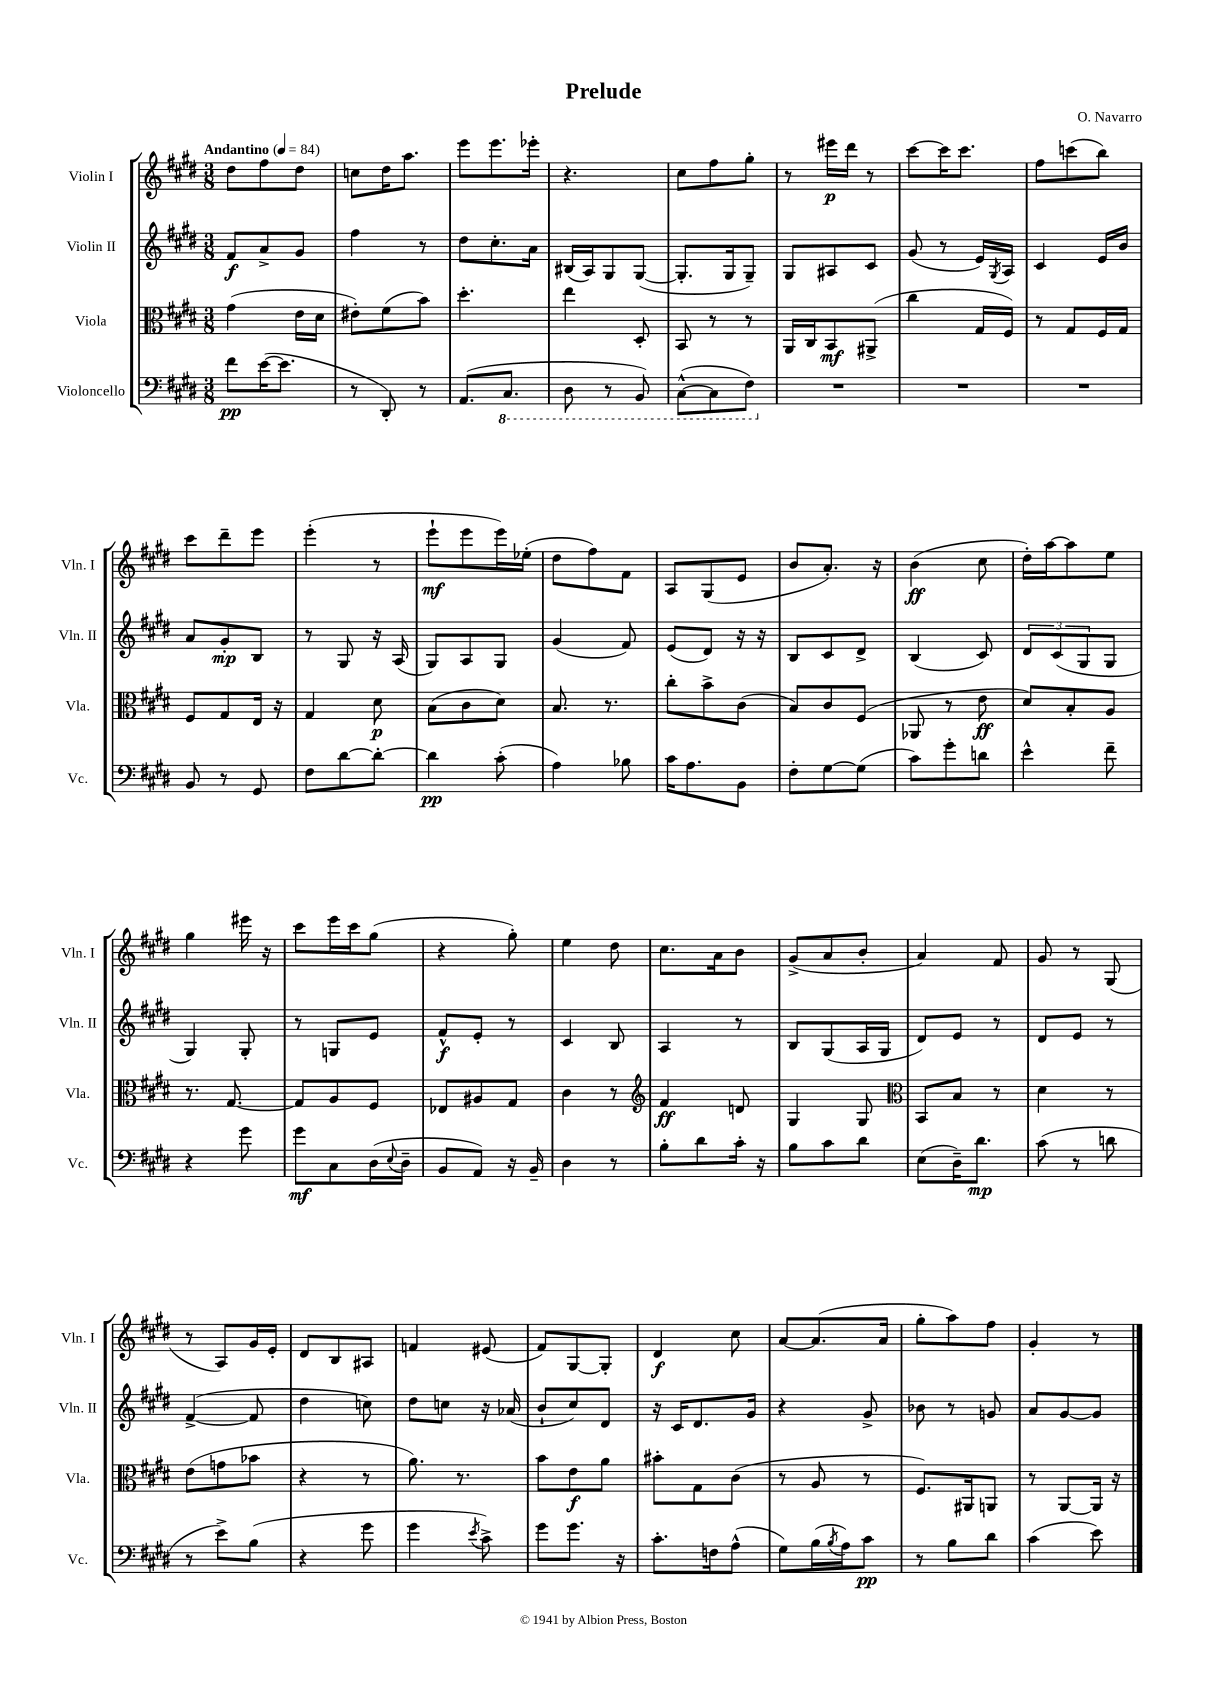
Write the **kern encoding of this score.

**kern	**dynam	**kern	**dynam	**kern	**dynam	**kern	**dynam
*part4	*part4	*part3	*part3	*part2	*part2	*part1	*part1
*staff4	*staff4	*staff3	*staff3	*staff2	*staff2	*staff1	*staff1
*I"Violoncello	*	*I"Viola	*	*I"Violin II	*	*I"Violin I	*
*I'Vc.	*	*I'Vla.	*	*I'Vln. II	*	*I'Vln. I	*
*clefF4	*	*clefC3	*	*clefG2	*	*clefG2	*
*k[f#c#g#d#]	*	*k[f#c#g#d#]	*	*k[f#c#g#d#]	*	*k[f#c#g#d#]	*
*M3/8	*	*M3/8	*	*M3/8	*	*M3/8	*
*MM84	*	*MM84	*	*MM84	*	*MM84	*
=1	=1	=1	=1	=1	=1	=1	=1
!	!	!	!	!	!	!LO:TX:a:B:t=Andantino	!
8f#\L	pp	(4g#\	.	8f#/L	f	8dd#\L	.
([16e\K	.	.	.	8a^/	.	8ff#\	.
8.e\J]	.	.	.	.	.	.	.
.	.	16e\LL	.	8g#/J	.	8dd#\J	.
.	.	16d#\JJ	.	.	.	.	.
=2	=2	=2	=2	=2	=2	=2	=2
8r	.	8e#X'\L)	.	4ff#\	.	8ccn\L	.
8DD#'/)	.	(8f#\	.	.	.	16dd#\K	.
.	.	.	.	.	.	8.aa\J	.
8r	.	8b\J)	.	8r	.	.	.
=3	=3	=3	=3	=3	=3	=3	=3
(8.AA/L	.	4.dd#'\	.	8dd#\L	.	8eee\L	.
.	.	.	.	8.cc#'\	.	8.eee\	.
*8ba	*	*	*	*	*	*	*
8.CC#/J	.	.	.	.	.	.	.
.	.	.	.	16a\Jk	.	16eee-X'\Jk	.
=4	=4	=4	=4	=4	=4	=4	=4
8DD#\	.	4ee\	.	(16B#X/LL	.	4.r	.
.	.	.	.	16A/J)	.	.	.
8r	.	.	.	8G#/	.	.	.
8BBB/)	.	8D#'/	.	([8G#/J	.	.	.
=5	=5	=5	=5	=5	=5	=5	=5
([8CC#^^\L	.	8BB/	.	8.G#'/L]	.	8cc#\L	.
8CC#\]	.	8r	.	.	.	8ff#\	.
.	.	.	.	16G#/k	.	.	.
8FF#\J)	.	8r	.	8G#~/J)	.	8gg#'\J	.
=6	=6	=6	=6	=6	=6	=6	=6
*X8ba	*	*	*	*	*	*	*
4.r	.	16AA/LL	.	8G#/L	.	8r	.
.	.	16C#/J	.	.	.	.	.
.	.	8BB/	mf	8A#X/	.	16eee#X\LL	p
.	.	.	.	.	.	16ddd#\JJ	.
.	.	(8AA#X^/J	.	8c#/J	.	8r	.
=7	=7	=7	=7	=7	=7	=7	=7
4.r	.	4cc#\	.	(8g#/	.	[8ccc#\L	.
.	.	.	.	8r	.	16ccc#\K]	.
.	.	.	.	.	.	8.ccc#\J	.
.	.	16G#/LL	.	16e/LL)	.	.	.
.	.	.	.	8qG#/	.	.	.
.	.	16F#/JJ)	.	16A/JJ	.	.	.
=8	=8	=8	=8	=8	=8	=8	=8
4.r	.	8r	.	4c#/	.	8ff#\L	.
.	.	8G#/L	.	.	.	(8cccn\	.
.	.	16F#/L	.	16e/LL	.	8bb\J)	.
.	.	16G#/JJ	.	16b/JJ	.	.	.
!!LO:LB:g=z
=9	=9	=9	=9	=9	=9	=9	=9
8BB/	.	8F#/L	.	8a/L	.	8ccc#\L	.
8r	.	8G#/	.	8g#'/	mp	8ddd#~\	.
8GG#/	.	16E/Jk	.	8B/J	.	8eee\J	.
.	.	16r	.	.	.	.	.
=10	=10	=10	=10	=10	=10	=10	=10
8F#\L	.	4G#/	.	8r	.	(4eee'\	.
[8d#\	.	.	.	8G#/	.	.	.
8d#'\J_	.	8d#\	p	16r	.	8r	.
.	.	.	.	(16A/	.	.	.
=11	=11	=11	=11	=11	=11	=11	=11
4d#\]	pp	(8B\L	.	8G#/L)	.	8eee`\L	mf
.	.	8c#\	.	8A/	.	8eee\	.
(8c#'\	.	8d#\J)	.	8G#/J	.	16eee\L)	.
.	.	.	.	.	.	(16ee-X'\JJ	.
=12	=12	=12	=12	=12	=12	=12	=12
4A\)	.	8.B/	.	(4g#/	.	8dd#\L	.
.	.	.	.	.	.	8ff#\)	.
.	.	8.r	.	.	.	.	.
8B-X\	.	.	.	8f#/)	.	8f#\J	.
=13	=13	=13	=13	=13	=13	=13	=13
16c#\KL	.	8cc#'\L	.	(8e/L	.	8A/L	.
8.A\	.	.	.	.	.	.	.
.	.	8b^\	.	8d#/J)	.	(8G#/	.
8BB\J	.	(8c#\J	.	16r	.	8e/J	.
.	.	.	.	16r	.	.	.
=14	=14	=14	=14	=14	=14	=14	=14
8F#'\L	.	8B/L)	.	8B/L	.	8b/L	.
[8G#\	.	8c#/	.	8c#/	.	8.a'/J)	.
(8G#\J]	.	(8F#/J	.	8d#^/J	.	.	.
.	.	.	.	.	.	16r	.
=15	=15	=15	=15	=15	=15	=15	=15
8c#\L)	.	8AA-X/	.	(4B/	.	(4b\	ff
8g#'\	.	8r	.	.	.	.	.
8dn\J	.	8e\	ff	8c#/)	.	8cc#\	.
=16	=16	=16	=16	=16	=16	=16	=16
4e^^\	.	8d#/L)	.	12d#/L	.	16dd#'\LL)	.
.	.	.	.	.	.	[16aa\J	.
.	.	.	.	(12c#/	.	.	.
.	.	8B'/	.	.	.	8aa\]	.
.	.	.	.	12G#/	.	.	.
8f#~\	.	8A/J	.	8G#/J	.	8ee\J	.
!!LO:LB:g=z
=17	=17	=17	=17	=17	=17	=17	=17
4r	.	8.r	.	4G#/)	.	4gg#\	.
.	.	[8.G#/	.	.	.	.	.
8g#\	.	.	.	8G#'/	.	16eee#X\	.
.	.	.	.	.	.	16r	.
=18	=18	=18	=18	=18	=18	=18	=18
8g#\L	mf	8G#/L]	.	8r	.	8ccc#\L	.
8C#\	.	8A/	.	8Gn/L	.	16eee\L	.
.	.	.	.	.	.	16ccc#\J	.
(16D#\L	.	8F#/J	.	8e/J	.	(8gg#\J	.
8qqE/	.	.	.	.	.	.	.
16D#~\JJ	.	.	.	.	.	.	.
=19	=19	=19	=19	=19	=19	=19	=19
8BB/L	.	8E-X/L	.	8f#^^/L	f	4r	.
8AA/J)	.	8A#X/	.	8e'/J	.	.	.
16r	.	8G#/J	.	8r	.	8gg#'\)	.
16BB~/	.	.	.	.	.	.	.
=20	=20	=20	=20	=20	=20	=20	=20
4D#\	.	4c#\	.	4c#/	.	4ee\	.
8r	.	8r	.	8B/	.	8dd#\	.
=21	=21	=21	=21	=21	=21	=21	=21
*	*	*clefG2	*	*	*	*	*
8B'\L	.	4f#/	ff	4A/	.	8.cc#\L	.
8d#\	.	.	.	.	.	.	.
.	.	.	.	.	.	16a\k	.
16c#'\Jk	.	8dn/	.	8r	.	8b\J	.
16r	.	.	.	.	.	.	.
=22	=22	=22	=22	=22	=22	=22	=22
8B\L	.	4G#/	.	8B/L	.	(8g#^/L	.
8c#\	.	.	.	(8G#/	.	8a/	.
8d#\J	.	8G#/	.	16A/L	.	8b'/J	.
.	.	.	.	16G#/JJ	.	.	.
=23	=23	=23	=23	=23	=23	=23	=23
*	*	*clefC3	*	*	*	*	*
(8E\L	.	8BB/L	.	8d#/L)	.	4a/)	.
16D#~\K)	.	8B/J	.	8e/J	.	.	.
8.d#\J	mp	.	.	.	.	.	.
.	.	8r	.	8r	.	8f#/	.
=24	=24	=24	=24	=24	=24	=24	=24
(8c#\	.	4d#\	.	8d#/L	.	8g#/	.
8r	.	.	.	8e/J	.	8r	.
8dn\	.	8r	.	8r	.	(8G#/	.
!!LO:LB:g=z
=25	=25	=25	=25	=25	=25	=25	=25
8r	.	(8e\L	.	([4f#^/	.	8r	.
8e^\L)	.	8gn\	.	.	.	8A/L)	.
(8B\J	.	8b-X\J	.	8f#/]	.	16g#/L	.
.	.	.	.	.	.	16e'/JJ	.
=26	=26	=26	=26	=26	=26	=26	=26
4r	.	4r	.	4dd#\	.	8d#/L	.
.	.	.	.	.	.	8B/	.
8g#\	.	8r	.	8ccn\)	.	8A#X/J	.
=27	=27	=27	=27	=27	=27	=27	=27
4g#\	.	8.a\)	.	8dd#\L	.	4fn/	.
.	.	.	.	8ccn\J	.	.	.
.	.	8.r	.	.	.	.	.
8qe/	.	.	.	.	.	.	.
8c#^\)	.	.	.	16r	.	(8e#X/	.
.	.	.	.	(16a-X/	.	.	.
=28	=28	=28	=28	=28	=28	=28	=28
8g#\L	.	8b\L	.	8b`/L	.	8f#/L)	.
8.g#\J	.	8e\	f	8cc#/)	.	[8G#/	.
.	.	8a\J	.	8d#/J	.	8G#'/J]	.
16r	.	.	.	.	.	.	.
=29	=29	=29	=29	=29	=29	=29	=29
8.c#'\L	.	8b#X'\L	.	16r	.	4d#/	f
.	.	.	.	16c#/KL	.	.	.
.	.	8G#\	.	8.d#/	.	.	.
16Fn\k	.	.	.	.	.	.	.
(8A^^\J	.	(8c#\J	.	.	.	8cc#\	.
.	.	.	.	16g#/Jk	.	.	.
=30	=30	=30	=30	=30	=30	=30	=30
8G#\L)	.	8r	.	4r	.	[8a/L	.
(16B\L	.	8A/	.	.	.	(8.a/]	.
8qB/	.	.	.	.	.	.	.
16A\J)	.	.	.	.	.	.	.
8c#\J	pp	8r	.	8g#^/	.	.	.
.	.	.	.	.	.	16a/Jk	.
=31	=31	=31	=31	=31	=31	=31	=31
8r	.	8.F#/L)	.	8b-X\	.	8gg#'\L	.
8B\L	.	.	.	8r	.	8aa\)	.
.	.	16AA#X/k	.	.	.	.	.
8d#\J	.	8AAn/J	.	8gn/	.	8ff#\J	.
=32	=32	=32	=32	=32	=32	=32	=32
(4c#\	.	8r	.	8a/L	.	4g#'/	.
.	.	[8AA/L	.	[8g#/	.	.	.
8e\)	.	16AA/Jk]	.	8g#/J]	.	8r	.
.	.	16r	.	.	.	.	.
==	==	==	==	==	==	==	==
*-	*-	*-	*-	*-	*-	*-	*-
